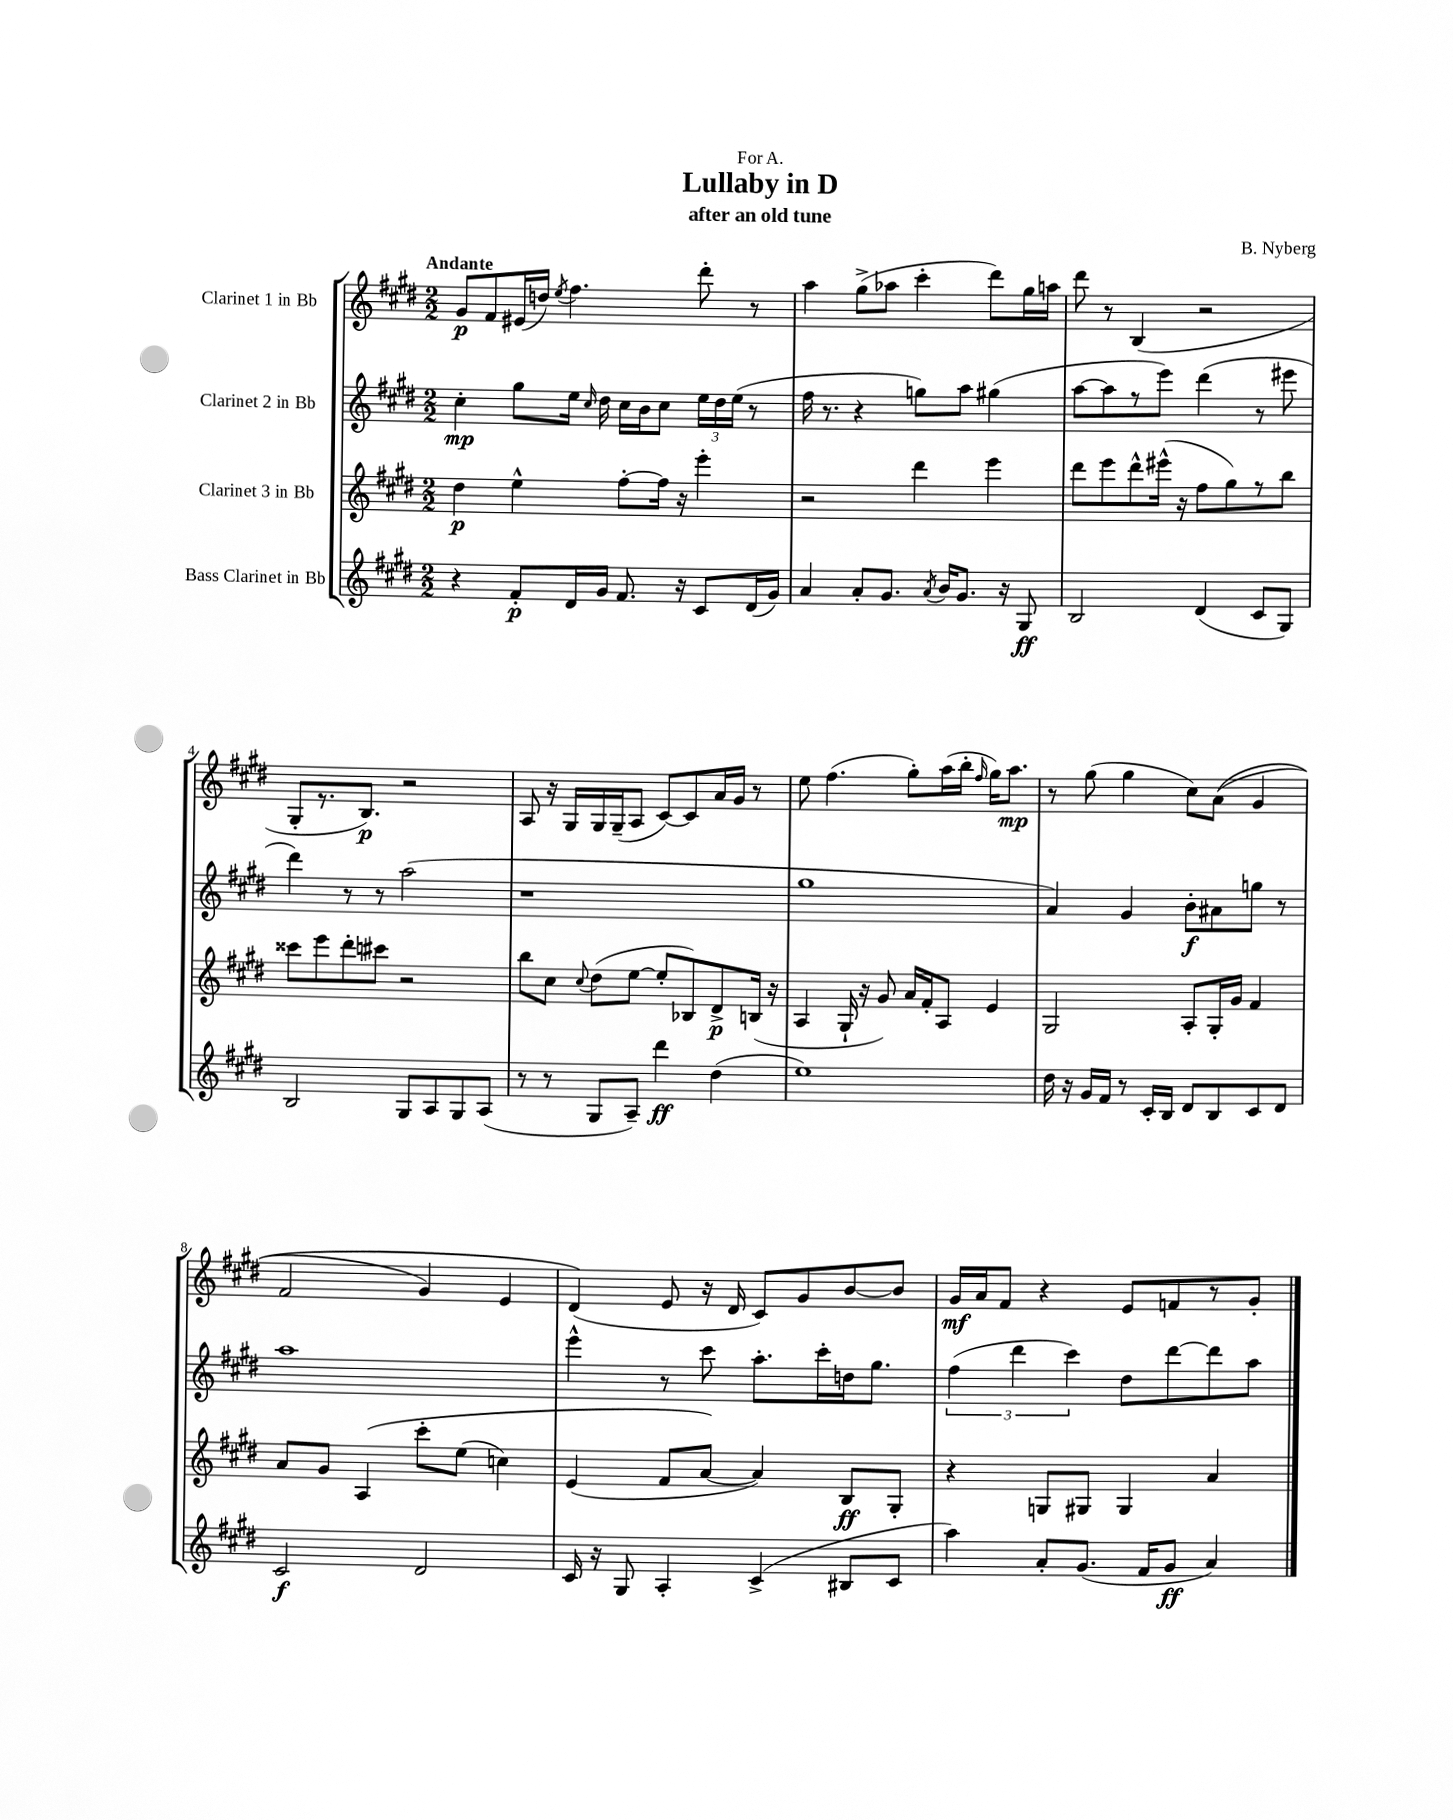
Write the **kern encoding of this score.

**kern	**kern	**kern	**kern
*staff4	*staff3	*staff2	*staff1
*clefG2	*clefG2	*clefG2	*clefG2
*k[f#c#g#d#]	*k[f#c#g#d#]	*k[f#c#g#d#]	*k[f#c#g#d#]
*M2/2	*M2/2	*M2/2	*M2/2
4r	4dd#	4cc#'	8g#
.	.	.	8f#
8f#'	4ee^^	8gg#	(16e#
.	.	.	16dd)
.	.	.	8qee
16d#	.	16ee	4.ff#
.	.	16qqcc#	.
16g#	.	16dd#	.
8.f#	[8ff#'	16cc#	.
.	.	16b	.
.	16ff#]	8cc#	.
16r	16r	.	.
8c#	4eee'	24ee	8ddd#'
.	.	24dd#	.
.	.	(24ee	.
(16d#	.	8r	8r
16g#)	.	.	.
=	=	=	=
4a	2r	16ff#	4aa
.	.	8.r	.
8a'	.	4r	(8gg#^
8.g#	.	.	8aa-
.	4ddd#	8gg)	4ccc#'
8qa	.	.	.
16b	.	.	.
8.g#	.	8aa	.
.	4eee	(4gg#	8ddd#)
16r	.	.	.
8G#	.	.	16gg#
.	.	.	16aa
=	=	=	=
2B	8ddd#	[8aa	8ddd#
.	8eee	8aa]	8r
.	8ddd#^^	8r	(4B
.	(16eee#^^	8eee)	.
.	16r	.	.
(4d#	8ff#	(4ddd#	2r
.	8gg#)	.	.
8c#	8r	8r	.
8G#)	8bb	8eee#	.
=	=	=	=
2B	8ccc##	4ddd#)	8G#'
.	8eee	.	8.r
.	8ddd#'	8r	.
.	.	.	8.B)
.	8ccc#	8r	.
8G#	2r	(2aa	2r
8A	.	.	.
8G#	.	.	.
(8A	.	.	.
=	=	=	=
8r	8bb	1r	8A
8r	8cc#	.	16r
.	.	.	16G#
.	8qqcc#	.	.
8G#	(8dd#	.	16G#
.	.	.	(16G#~
8A~)	[8ee	.	8A
4ddd#	8ee']	.	[8c#)
.	8B-)	.	8c#]
(4dd#	8d#^	.	16a
.	.	.	16g#
.	(16B	.	8r
.	16r	.	.
=	=	=	=
1ee)	4A	1gg#	8ee
.	.	.	(4.ff#
.	16G#`	.	.
.	16r	.	.
.	8g#)	.	.
.	16a	.	8gg#')
.	16f#'	.	.
.	8A	.	(16aa
.	.	.	16bb'
.	.	.	16qqff#
.	4e	.	16gg#)
.	.	.	8.aa
=	=	=	=
16dd#	2G#	4a)	8r
16r	.	.	.
16g#	.	.	(8gg#
16f#	.	.	.
8r	.	4g#	4gg#
16c#'	.	.	.
16B	.	.	.
8d#	8A'	8b'	8cc#)
8B	16G#'	8a#	&((8a
.	16g#	.	.
8c#	4f#	8gg	4g#
8d#	.	8r	.
=	=	=	=
2c#	8a	1aa	2f#
.	8g#	.	.
.	&(4A	.	.
2d#	8ccc#'	.	4g#)
.	(8ee	.	.
.	4cc)	.	4e
=	=	=	=
16c#	(4e	4eee^^	(4d#&)
16r	.	.	.
8G#	.	.	.
4A'	8f#	8r	8e
.	[8a&)	8ccc#	16r
.	.	.	16d#
(4c#^	4a])	8.aa'	8c#)
.	.	.	8g#
.	.	16ccc#'	.
8B#	8B	16dd	[8b
.	.	8.gg#	.
8c#	8G#'	.	8b]
=	=	=	=
4aa)	4r	(6ff#	16g#
.	.	.	16a
.	.	.	8f#
.	.	6ddd#	.
8a'	8G	.	4r
.	.	6ccc#)	.
(8.g#	8G#	.	.
.	4G#	8dd#	8e
16f#	.	.	.
8g#	.	[8ddd#	8f
4a)	4a	8ddd#]	8r
.	.	8aa	8g#'
==	==	==	==
*-	*-	*-	*-
